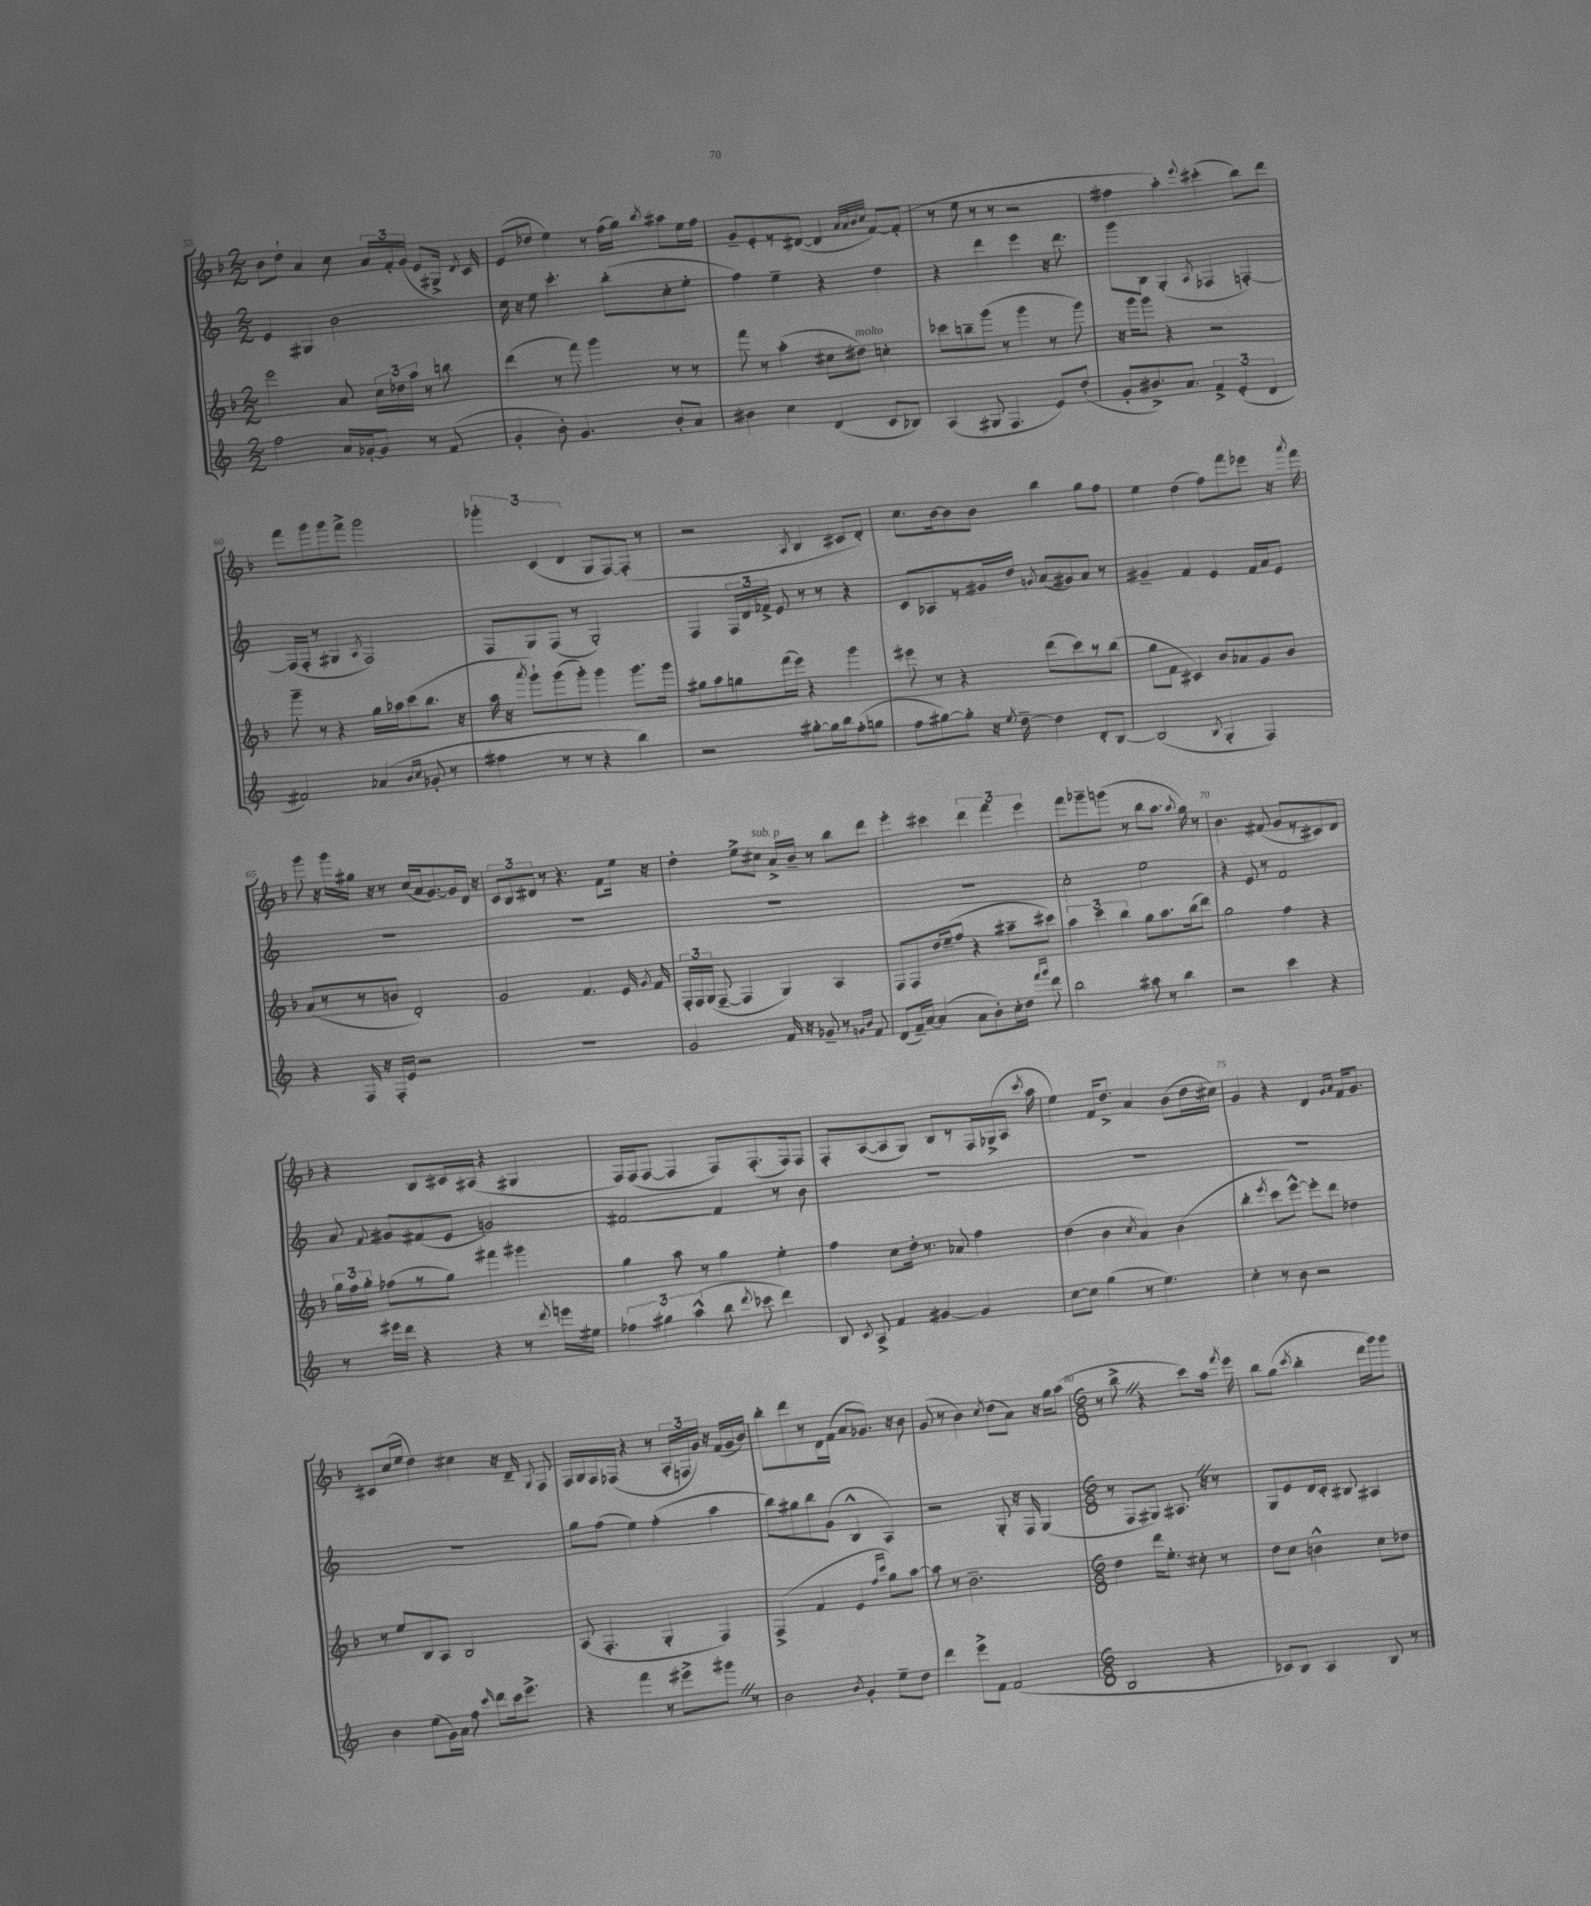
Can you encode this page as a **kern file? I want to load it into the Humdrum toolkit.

**kern	**kern	**kern	**kern
*staff4	*staff3	*staff2	*staff1
*clefG2	*clefG2	*clefG2	*clefG2
*k[]	*k[b-]	*k[]	*k[b-]
*M2/2	*M2/2	*M2/2	*M2/2
2ff\	2eee\	4e/	8b-\L
.	.	.	8dd`\J
.	.	4G#/	4a/
16a/LL	8a/	2b\	8cc\
[16g-'/J	.	.	.
8g-/]J	24cc\LL	.	24a/LL
.	24dd-\	.	24f'/
.	24aa\JJ	.	(24g/JJ
8r	8r	.	8e/L
(8f/	8bb\	.	16G#^/Jk)
.	.	.	8qd/
.	.	.	16c/
=	=	=	=
4g'/	(4ddd\	16cc\	(8e/L
.	.	16r	.
.	.	8ee\	8dd-/J
8b'\)	8r	4.ccc'\	4ee\)
4.g/	8fff\)	.	.
.	4ggg\	.	8r
.	.	(8bb'\L	(16ff\LL
.	.	.	16gg\JJ)
.	.	.	8qbb-/
8b'/L	8r	8cc'\	8aa#\L
8a/J	8r	8ee'\J	16ee\L
.	.	.	16ff\JJ
=	=	=	=
4b#\	8fff\	4ff\)	8g~/L
.	8r	.	8e'/
4cc\	(4aa'\	4ee~\	8r
.	.	.	([8d#/J
(4d/	8cc#\L	4r	4d#/]
.	8dd#\J)	.	.
.	.	.	32qqa/LLL
.	.	.	32qqa/
.	.	.	32qqb-/
.	.	.	32qqcc/JJJ
8c/L	4cc'\	4dd\	[8f/L)
8B-/J)	.	.	(8f'/]J
=	=	=	=
(4A/	8ccc-\L	4r	8r
.	8bb~\	.	8ee\
8G#/	(8ggg\J	4ddd\	8r
4.F/	8r	.	8r
.	4ggg\	4eee\	2r
8e/L)	8r	16r	.
.	.	8.ddd\	.
(8dd'/J	8ggg\)	.	.
=	=	=	=
8g'/L	16r	8ggg\L	4ff#\
.	16ggg\LK	.	.
8.b#^/)	8ggg\J	8B\J	.
.	4r	(4G'/	4aa'\)
8.a/J	.	.	.
.	.	8qA/	8qqeee/
6f^/	2r	4F-/	(4ccc#'\
(6e'/	.	.	.
.	.	[4F'/)	8bb-\L)
6d/	.	.	.
.	.	.	8ddd\J
=	=	=	=
2f#/)	8ggg~\	(16F/]LL	8fff\L
.	.	16F'/JJ	.
.	8r	8r	8ggg\
.	4r	4G#/	8ggg\
.	.	.	8fff^\J
.	.	8qA/	.
(4a-/	16gg\LL	2F/)	2ggg\
.	16aa-\J	.	.
.	(8ccc\	.	.
16qqb/LL	.	.	.
16qqcc/JJ	.	.	.
8g-'/	8.bb-\J	.	.
8r	.	.	.
.	16r	.	.
=	=	=	=
4ff#\	16aa\	8F/L	6ggg-'\
.	16r	.	.
.	8qaaa/	.	.
.	8ggg`\L)	8G/	.
.	.	.	(6c/
8r	(8ggg\	(8F/J	.
.	.	.	6d/
8r	8ggg'\J)	8r	.
4r	4ggg\	2G'/)	8G/L
.	.	.	[8F/)
4bb\)	8.ggg\L	.	(8F'/]J
.	.	.	8r
.	16ggg\Jk	.	.
=	=	=	=
2r	8gg#\L	4F/	2r
.	8aa\	.	.
.	8gg\	24F/LL	.
.	.	24d/	.
.	.	24f-^/JJ	.
.	(16fff\L	8e/	.
.	16eee\JJ)	.	.
.	.	.	8qA/
[8gg#'\L	4r	8r	4B-/
16gg#\]L	.	8r	.
16bb\J	.	.	.
(8ff'\	4ggg\	4r	8c#/L
8gg\J	.	.	8d'/J)
=	=	=	=
8ff\L	8eee#\	8c/L	8.cc\L
[8gg#\)	8r	8A-/	.
.	.	.	[16b-\k
8gg#'\]J	4r	8r	8b-\]
16r	.	16g#/L	8b-\J
8qee/	.	.	.
[16dd~\	.	16dd/JJ	.
.	.	8qg/	.
4dd\]	(8ddd\L	(8a/L	4bb-\
.	8ccc\)	8g#/)	.
8d'/L	8r	8a/J	8gg\L
[8B/J	(8bb-\J	8r	8ff\J
=	=	=	=
(2B/]	8gg\L	4g#~/	4ee\
.	8f\J	.	.
.	4c#/)	4f/	(4dd\
8qB/	.	.	.
4G'/	8b-/L	4e/	8ff\L)
.	8a-/	.	8fff\
4F/)	8g/	16f/LL	8eee-\J
.	.	16a/J	.
.	8b-/J	8e/J	16r
.	.	.	8qaaa/
.	.	.	16fff\
=	=	=	=
4r	(8a/L	1r	8ggg\
.	8r	.	16r
.	.	.	16ggg\LL
16F/	8r	.	16gg#\JJ
16r	.	.	16r
16F'/LL	8b/J	.	8r
16e/JJ	.	.	.
2r	2d'/)	.	(16cc/LL
.	.	.	16a/J
.	.	.	[8.g/)
.	.	.	16g/]L
.	.	.	16d/JJ
.	.	.	16r
=	=	=	=
1r	2g/	1r	12c/L
.	.	.	12B-/
.	.	.	12d#/J
.	.	.	8r
.	.	.	4.r
.	4.f/	.	.
.	.	.	8f\L
.	16e/	.	16ee\Jk
.	8qg/	.	.
.	16f/	.	16r
=	=	=	=
2g/	24F'/LL	1r	4dd'\
.	24F/	.	.
.	(24G/JJ	.	.
.	[8F~/	.	.
.	4F/]	.	8ee^\L
.	.	.	8cc#\J
16f/	4G/)	.	16a^/LL
16r	.	.	16b-~/JJ
8g-~/	.	.	8r
8r	4A/	.	8bb-\L
16qqg/LL	.	.	.
16qqb/JJ	.	.	.
8f/	.	.	8ddd\J
=	=	=	=
(8d/L	8F/L	1r	4eee'\
16f~/L)	8F/	.	.
[16a/JJ	.	.	.
(4a/]	16dd/L	.	4ccc#\
.	(16ee~/J	.	.
.	8ff/J	.	.
8a\L	4r	.	6ddd\
8b'\)	.	.	.
.	.	.	6fff\
16cc'\L	8aa#~\L	.	.
16dd\JJ	.	.	.
.	.	.	6eee\
16qqfff/LL	.	.	.
16qqggg/JJ	.	.	.
8ddd\	8ccc#\J)	.	.
=	=	=	=
2bb\	6aa\	2cc'\	8fff\L
.	.	.	8ggg-~\
.	6ccc\	.	.
.	.	.	(8ggg\J
.	6bb-\	.	.
.	.	.	8r
8aa#\	8gg\L	2ee\	8bb-\L
8r	8.aa\	.	8.aa\J
4bb\	.	.	.
.	.	.	8qqaa/
.	(16bb-\k	.	16gg\)
.	8ddd\J)	.	8r
=	=	=	=
2r	2gg\	4r	4.b-\
.	.	8e/	.
.	.	8r	(8f#/
4ccc\	4ff\	2f/	8g/L
.	.	.	8r
4r	4r	.	8c#/)
.	.	.	8d/J
=	=	=	=
8r	24gg\LL	8a/	4r
.	24ff\	.	.
.	24gg'\JJ	.	.
.	.	8qqf/	.
16eee#\LL	(8ff-\L	8g#/L	.
16ddd\JJ	.	.	.
4r	8r	(8f#/	8B-/L
.	8gg\J)	8e/J	16c#/L
.	.	.	(16A#/JJ
4r	4fff#\	2g/)	4r
8r	4ggg#\	.	4G#/
8qddd/	.	.	.
16eee\LL	.	.	.
16ee#\JJ	.	.	.
=	=	=	=
6ff-\	4gg\	[2f#/	16F/LL)
.	.	.	(16F/J
.	.	.	[8F/J
6gg#\	.	.	.
.	8aa\	.	4F/]
(6aa^^\	.	.	.
.	8r	.	.
8bb\	4gg\	4f#/]	8F/L)
8qddd/	.	.	.
8ccc-\	.	.	(8.F'/
4ddd\)	4ee'\	8r	.
.	.	.	16F/k)
.	.	8b\	8F/J
=	=	=	=
8B/	4ff\	1r	8F'/L
8qc/	.	.	.
8A^/	.	.	([8A/
4f/	8cc\L	.	8A/]
.	16dd'\Jk	.	8G/J)
.	8.r	.	.
[4g#/	.	.	8B-/L
.	8a-/	.	8r
4g#/]	4ff\	.	16F/L
.	.	.	(16G-^/
.	.	.	16A/JJ
.	.	.	8qccc/
.	.	.	16aa\
=	=	=	=
[8cc\L	(4dd\	1r	4ee\)
8cc\]J	.	.	.
(4gg\	4b-\	.	16f/LK
.	.	.	8.dd^/J
.	8qcc/	.	.
8r	4a/)	.	4a/
4.ee\)	.	.	.
.	(4b-\	.	(8b-\L
.	.	.	16dd\L
.	.	.	16cc#\JJ)
=	=	=	=
4cc'\	4bb-'\	1r	4g/
.	8qeee/	.	.
8r	8ccc\L	.	4r
8b\	[8eee^^\J)	.	.
2r	8eee'\]L	.	4d/
.	8ddd\J	.	.
.	.	.	16qqg/LL
.	.	.	16qqa/JJ
.	4dd-\	.	16f/LK
.	.	.	8.g/J
=	=	=	=
4b\	8r	1r	8c#/L
.	8ee/L	.	(16cc/L
.	.	.	16ee/JJ
(8ee\L	8B-/	.	4dd\)
16g\L)	8A/J	.	.
16a\JJ	.	.	.
8ff\	2B-/	.	4cc#\
16qqccc/	.	.	.
8ddd\L	.	.	.
16ccc\k	.	.	16r
8.eee^\J	.	.	16d~/
.	.	.	8qqG/
.	.	.	8F/
=	=	=	=
4r	(8A/	8gg\L	16F/LL
.	.	.	16G/
.	4.F'/	(8ff\J	16F/
.	.	.	(16F-/JJ
4fff\	.	4ee\)	4r
8r	4G'/	(4ff'\	8r
8eee#^\L	.	.	24A'/LL
.	.	.	24F/
.	.	.	24g/JJ)
8ggg#\J	4F/)	4aa\	16r
.	.	.	(16f/LL
8r	.	.	16g/
.	.	.	16b-/JJ)
=	=	=	=
2b\	(4F^/	8bb\L)	8bb-'\L
.	.	8gg#\	8ddd\
.	4f/	8bb\	8r
.	.	(8g\J	16d\L
.	.	.	(16f\JJ
8qb/	.	.	.
4g'/	4e/	4B^^/	8a/L
.	.	.	8.g-/J)
.	16qqff/LL	.	.
.	16qqccc/JJ	.	.
8ee~\L	8gg\L)	4A/)	.
.	.	.	16r
8dd\J	[8aa\J	.	8b-\
=	=	=	=
4ddd\	8aa\]	2r	(8g/
.	8r	.	8r
8eee^\L	2.b-~\	.	4b-\)
8f\J	.	.	.
.	.	.	8qcc/
(2f/	.	8G'/	(8dd\L
.	.	16r	8a\J)
.	.	16F/	.
.	.	(4G/	16r
.	.	.	16gg\LK
.	.	.	(8aa\J
=	=	=	=
*M6/8	*M6/8	*M6/8	*M6/8
2B/	4dd\	8r	8r
.	.	8F/L	8bb-^\
.	16ddd\LK	8G#/J)	4r
.	8.ee'\J	.	.
.	.	8.A#/	.
4r	8cc#'\	.	8ccc\L)
.	.	16r	.
.	8r	8r	16aa\Jk
.	.	.	8qfff/
.	.	.	16eee\
=	=	=	=
8c-/L)	8dd\L	8G/L	8bb-\L
8B/J	8cc\J	8e/	(8gg\J
.	.	.	8qccc/
4A/	4b^^\	16d/L	4bb-'\
.	.	16c'/JJ	.
.	.	8B#/	.
8B/	8cc\L	4A#/	16ddd\LL
.	.	.	16ggg\J)
8r	8dd-\J	.	8ggg\J
==	==	==	==
*-	*-	*-	*-
